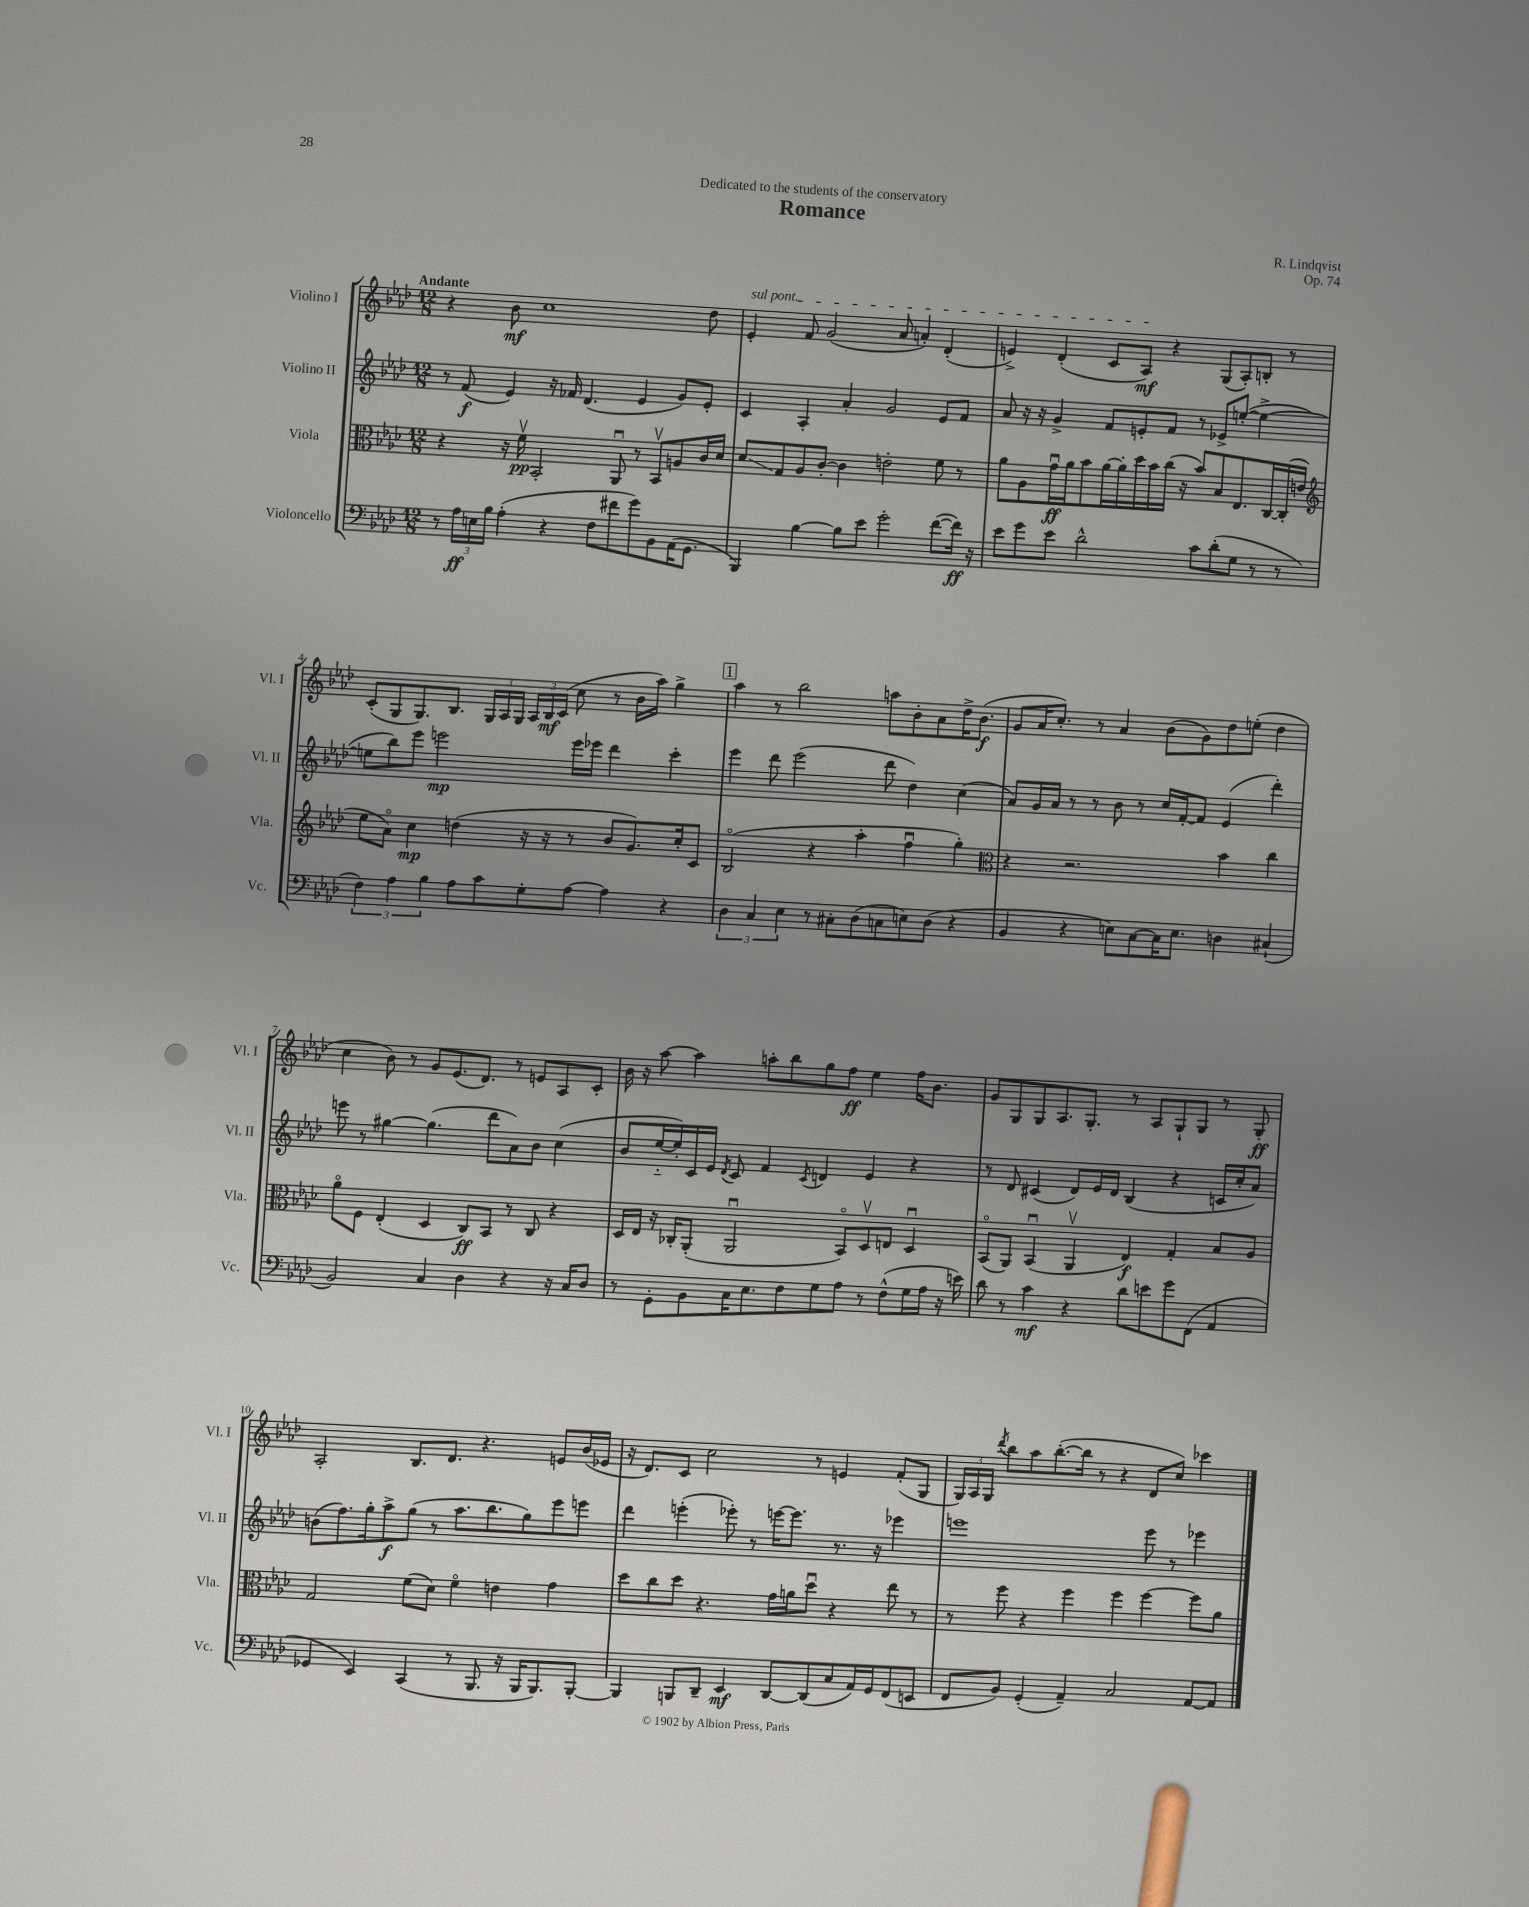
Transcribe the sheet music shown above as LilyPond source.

\header { title = "Romance" composer = "R. Lindqvist" dedication = "Dedicated to the students of the conservatory" opus = "Op. 74" }
<<
\new StaffGroup <<
\new Staff = "s0" \with { instrumentName = "Violino I" shortInstrumentName = "Vl. I" } {
    \clef treble \key aes \major \numericTimeSignature \time 12/8 \tempo "Andante"
    \autoBeamOff r4 bes'8\mf c''1 des''8 |
    \once \override TextSpanner.bound-details.left.text = \markup { \italic "sul pont." } ees'4-.\startTextSpan f'8 g'2( aes'8 a'4-.) des'4-.( |
    e'4->) des'4-.( c'8[ aes8]\mf\stopTextSpan) r4 g8[( aes8-.) b8]-. r8 |
    c'8[-.( g8 g8.) bes8.] \tuplet 3/2 { g16[ aes16 g16] } \tuplet 3/2 { aes16[ bes16\mf c'16]( } c''8 r8 bes'16[ aes''16]) g''4-> |
    \mark \markup { \box "1" } aes''4 r8 bes''2 a''8[ bes'8-. aes'8 des''16-> bes'8.]\f( |
    g'8[ aes'16 c''8.]-.) r8 aes'4 bes'8[( g'8) des''8 e''8]-.( des''4 |
    c''4 bes'8) r8 g'8[ ees'8.( des'8.]) r8 e'8[ aes8 c'8]-. |
    bes'16 r16 aes''8~ aes''4 a''8[-. bes''8 g''8 f''8]\ff ees''4 f''16[ bes'8.] |
    g'8[ g8 g8 aes8. g8.]-. r8 aes8[ g8-! g8] r8 g8-.\ff |
    aes2-. bes8.[ des'8.] r4. e'8[ bes'16( ees'16] |
    r16 des'8.[) c'8] c''2 r8 e'4 f'8[-.( g8] |
    \tuplet 3/2 { g16[) aes16 g16] } \acciaccatura { des'''8 } bes''8[ aes''8 bes''8.~-.( bes''16] r8 r4 des'8[ c''8]) ces'''4 \bar "|." |
}
\new Staff = "s1" \with { instrumentName = "Violino II" shortInstrumentName = "Vl. II" } {
    \clef treble \key aes \major \numericTimeSignature \time 12/8
    \autoBeamOff r8 f'8\f( ees'4) r16 fes'16 des'4.( ees'4 g'8[) ees'8]-. |
    c'4 aes4-. aes'4-. g'2 ees'8[ f'8] |
    aes'8 r16 r16 g'4-> f'8[ e'8-. f'8] r8 ees'8[-> e''8]~-.( e''4~-> |
    e''8[ bes''8) ees'''8] e'''2\mp e'''16[ ees'''16] des'''4 c'''4-. |
    \mark \markup { \box "1" } ees'''4 des'''8 ees'''2( des'''8 des''4) c''4( |
    aes'8[) g'16 aes'16] r8 r8 bes'8 r8 c''16[ f'16~-. f'8] ees'4( des'''4-.) |
    e'''8 r8 gis''4~ gis''4.( des'''8[ aes'8) bes'8] c''4( |
    bes'8[ ees''16~-_ ees''16-.) c'16 ees'16] \acciaccatura { des'8 } c'8 f'4 \acciaccatura { c'8 } d'4 ees'4 r4 |
    r8 des'8 cis'4( des'8[) ees'16 des'16] bes4( r4 c'16[ c''16-. aes'8]) |
    b'8[( f''8.) g''16-. aes''8->\f g''8]( r8 aes''8.[ bes''8. g''8) ees'''8 e'''8] |
    des'''4 e'''4-.( ees'''8-.) r8 e'''16[~ e'''8.] r8. r16 ees'''4 |
    e'''1 e'''8 r8 ees'''4 \bar "|." |
}
\new Staff = "s2" \with { instrumentName = "Viola" shortInstrumentName = "Vla." } {
    \clef alto \key aes \major \numericTimeSignature \time 12/8
    \autoBeamOff r4 r16 f'16\upbow\pp bes,2-. aes,8\downbow r8 bes,8[\upbow a8 c'16 des'16] |
    des'8[\glissando g8 aes8 c'8]~-. c'4 e'2-. f'8 r8 |
    aes'8[ aes8 g'16\downbow\ff aes'16 bes'8 aes'16~ aes'16-. des''16 bes'16 c''16]( r16 bes'8[) bes8 ees8. c16~ c16-.( e'16] |
    \clef treble ees''8[ aes'8]\flageolet) c''4\mp d''4( r16 r16 r8 bes'8[ g'8.) c''16-. c'8] |
    \mark \markup { \box "1" } bes2\flageolet( r4 aes''4-. f''4\downbow g''4-.) |
    \clef alto r4 r2. bes'4 c''4 |
    aes'8[\flageolet f8] ees4-.( des4 c8[\ff) bes,8] r8 c8 r4 |
    des16[ ees16] r16 ces16[-. aes,8]-.( aes,2\downbow bes,8[\flageolet) des8\upbow e8] des4\downbow |
    bes,8[\flageolet( aes,8]) bes,4\downbow( aes,4\upbow ees4\f) g4-. bes8[ aes8] |
    g2 f'8[( des'8]) f'4\flageolet e'4 g'4 |
    des''8[ c''8 des''8] r4. g'16[ a'16 des''8]\downbow r4 ees''8 r8 |
    r8 f''8 r4 f''4 f''4 f''4~ f''8[ aes'8] \bar "|." |
}
\new Staff = "s3" \with { instrumentName = "Violoncello" shortInstrumentName = "Vc." } {
    \clef bass \key aes \major \numericTimeSignature \time 12/8
    \autoBeamOff r8 \tuplet 3/2 { aes16[\ff e16 bes16] } aes4-.( r4 f8[ fis'8 g'8) bes,8 aes,16( g,8.] |
    bes,,4) bes4~ bes8[ ees'8] g'2-. f'8[~( f'16]\ff) r16 |
    ees'8[ g'8 ees'8] des'2-^ c'8[ des'8-.( g8] r8 r8 |
    \tuplet 3/2 { f4) aes4 bes4 } aes8[ c'8 g8-. aes8]~ aes4 r4 |
    \mark \markup { \box "1" } \tuplet 3/2 { des4 c4 ees4 } r8 cis8[-. des8( c8 e8) des8]( r4 |
    bes,4 r4 e8[) c8~ c16 e8.] d4 cis4-!( |
    bes,2) c4 des4 r4 r16 c16[ des8] |
    r8 g,8[-. bes,8 c16 ees8. f8 g8 aes8] r8 f8[-^( g16 aes16] r16 e'16) |
    des'8 r8 c'4\mf r4 des'8[ e'8 g'8 f,8]( aes,4 |
    ges,4 ees,4) c,4( r8 bes,,8. r16 bes,,16[ bes,,8.) bes,,8]~-. |
    bes,,4 b,,8[ des,8]-- ees,4\mf des,8[~ des,8( c8 aes,16) g,16 f,8( e,8] |
    f,8[ bes,8]) g,4-.( aes,4--) c2 aes,8[~ aes,8] \bar "|." |
}
>>
>>
